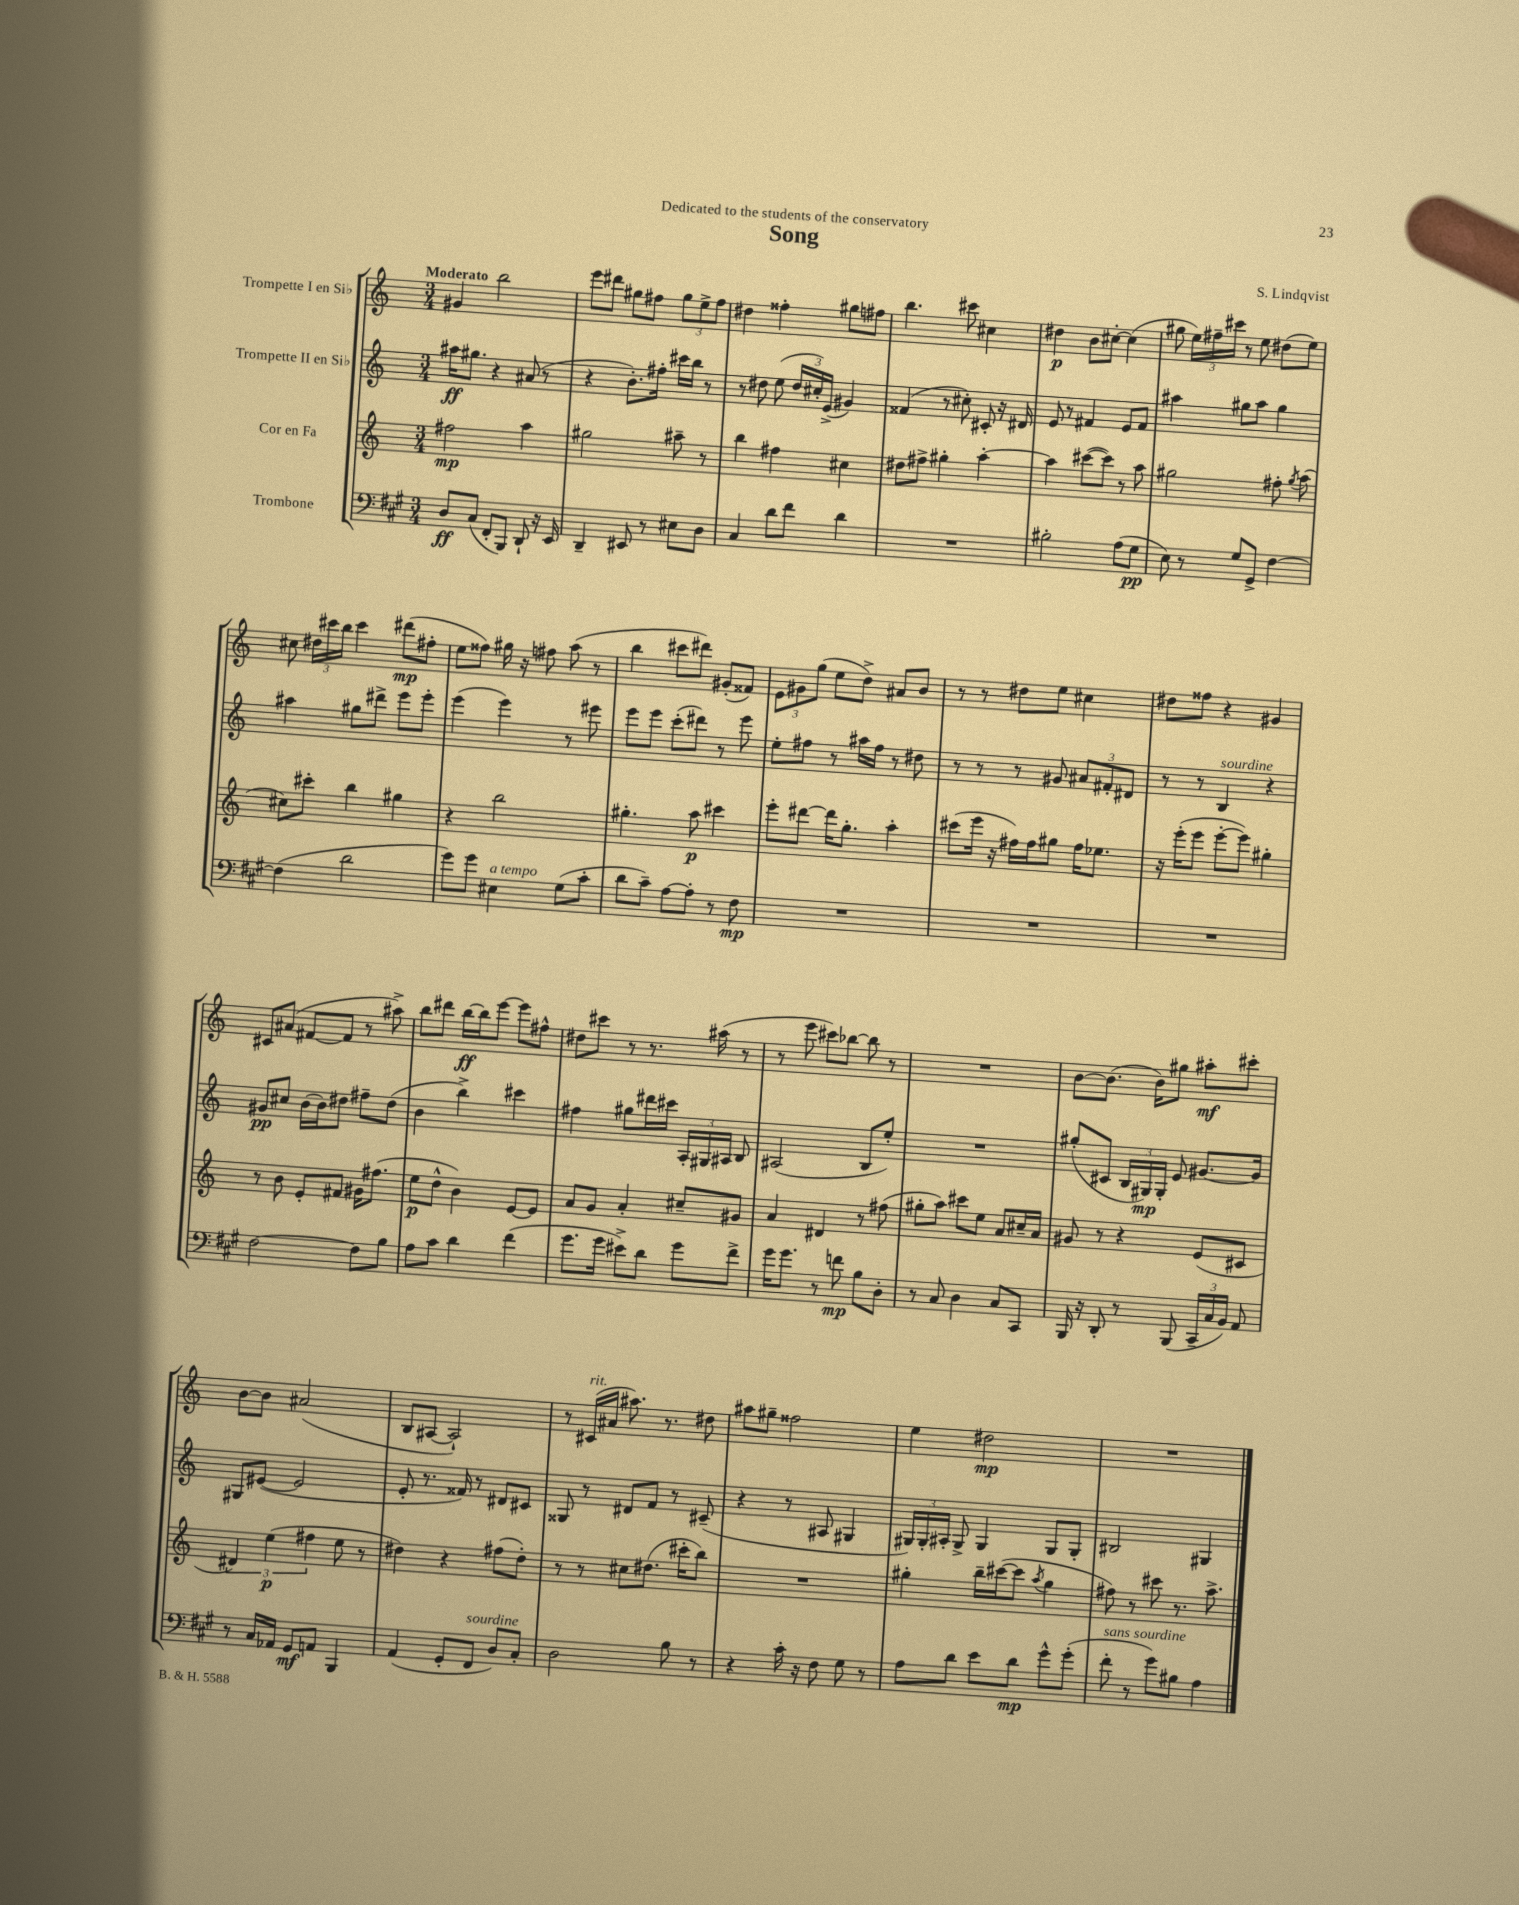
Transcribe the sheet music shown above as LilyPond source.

\header { title = "Song" composer = "S. Lindqvist" dedication = "Dedicated to the students of the conservatory" }
<<
\new StaffGroup <<
\new Staff = "s0" \with { instrumentName = "Trompette I en Sib" } {
    \clef treble \key c \major \numericTimeSignature \time 3/4 \tempo "Moderato"
    \autoBeamOff gis'4 b''2 |
    e'''8[ dis'''8] gis''8[ fis''8] \tuplet 3/2 { gis''8[ e''8-> fis''8] } |
    dis''4 fisis''4-. gis''8[ fis''8] |
    b''4. cis'''8 cis''4 |
    dis''4\p b'8[ cis''8]~-. cis''4( |
    gis''8 \tuplet 3/2 { e''16[) fis''16-- cis'''16] } r8 e''8 dis''8[( e''8]) |
    cis''8 \tuplet 3/2 { dis''16[ cis'''16 b''16] } cis'''4 dis'''8[\mp( fis''8]-. |
    e''8[ fisis''8]) gis''16 r16 fis''8 a''8( r8 |
    b''4 cis'''8[ dis'''8]) gis'8[-.( fisis'8]) |
    \tuplet 3/2 { e'8[ gis'8 g''8]( } e''8[ d''8]->) ais'8[ b'8] |
    r8 r8 dis''8[ e''8] cis''4 |
    dis''8[ fisis''8] r4 gis'4 |
    cis'8[ ais'8]( fis'8[~ fis'8] r8 ais''8->) |
    b''8[ dis'''8] b''16[~\ff b''16 e'''8]~ e'''8[ fis''8]-^ |
    dis''8[ cis'''8] r8 r8. ais''16( r8 |
    r8 e'''8 cis'''8[) bes''8]~ bes''8 r8 |
    R2. |
    b'8[~ b'8.]( b'16[) gis''8] ais''8[-.\mf cis'''8]-. |
    b'8[~ b'8] ais'2( |
    b8[ ais8]~ ais2-!) |
    r8 cis'16[^\markup { \italic "rit." }( ais'16] ais''8.) r8. dis''8 |
    ais''8[ gis''8]-- fisis''2 |
    e''4 dis''2\mp |
    R2. \bar "|." |
}
\new Staff = "s1" \with { instrumentName = "Trompette II en Sib" } {
    \clef treble \key c \major \numericTimeSignature \time 3/4
    \autoBeamOff ais''16[\ff gis''8.] r4 ais'8( r8 |
    r4 b'8.[-.) fis''16]-. cis'''16[ b''16] r8 |
    r8 dis''8 e''8( \tuplet 3/2 { dis''16[ cis''16-.) e'16]->( } gis'4) |
    fisis'4( r8 cis''8-.) cis'8-. r16 dis'16 |
    e'8 r8 fis'4 e'8[ fis'8] |
    ais''4 gis''8[ ais''8] gis''4 |
    ais''4 gis''8[ dis'''8]-> e'''8[ e'''8]-. |
    e'''4( e'''4) r8 eis'''8 |
    e'''8[ e'''8] c'''8[-.( dis'''8]) r8 e'''8 |
    e''8[-. fis''8] r8 ais''16[ fis''16] r8 dis''8 |
    r8 r8 r8 gis'8 \tuplet 3/2 { ais'8[ fis'8-. dis'8] } |
    r8 r8 b4^\markup { \italic "sourdine" } r4 |
    gis'8[\pp cis''8] b'16[( b'16) dis''8] fis''8[-- dis''8]( |
    b'4 b''4->) cis'''4 |
    fis''4 gis''8[ dis'''16 cis'''16] \tuplet 3/2 { a16[-. gis16 ais16] } b8 |
    ais2( b8[ e''8]-.) |
    R2. |
    gis''8[-.( cis'8] \tuplet 3/2 { b16[ gis16\mp) gis16]-. } e'8 gis'8.[~ gis'16] |
    gis8[ eis'8]~( eis'2 |
    e'8-. r8. fisis'16) r8 dis'8[ cis'8] |
    gisis8 r8 dis'8[ f'8] r8 cis'8--( |
    r4 r8 ais8 gis4 |
    \tuplet 3/2 { gis16[) gis16-. ais16]-. } gis8-> gis4 gis8[ gis8]-. |
    bis2 gis4 \bar "|." |
}
\new Staff = "s2" \with { instrumentName = "Cor en Fa" } {
    \clef treble \key c \major \numericTimeSignature \time 3/4
    \autoBeamOff fis''2\mp a''4 |
    gis''2 ais''8-- r8 |
    b''4 fis''4 cis''4 |
    dis''8[ fis''8]-> gis''4-. a''4~-. |
    a''4 cis'''8[~( cis'''8]) r8 a''8 |
    gis''2 fis''8-. \acciaccatura { gis''8 } a''8( |
    cis''8[) cis'''8]-. b''4 gis''4 |
    r4 b''2 |
    gis''4.-. a''8\p cis'''4 |
    e'''8[-. dis'''8]~ dis'''16[ g''8.]-. a''4-. |
    cis'''8[( e'''16] r16 fis''16[) fis''16 gis''8] fis''16[ ees''8.] |
    r16 e'''16[-.( e'''8] e'''8[~-. e'''8]) gis''4-. |
    r8 b'8 e'8[-. fis'8] gis'16[ fis''8.]( |
    e''8[\p d''8]-^ b'4) e'8[~ e'8] |
    a'8[ g'8] a'4-. cis''8[-- gis'8] |
    a'4 dis'4 r8 fis''8( |
    gis''8[-. a''8]) cis'''8[ e''8] a'8[ cis''16-- a'16] |
    gis'8 r8 r4 e'8[( cis'8] |
    \tuplet 3/2 { dis'4) e''4\p( fis''4 } e''8 r8 |
    dis''4) r4 fis''8[( dis''8]-.) |
    r8 r8 cis''8[ dis''8.]( cis'''16[-. b''8]) |
    R2. |
    gis''4-. b''16[-- cis'''16~( cis'''8] \acciaccatura { a''8 } gis''4 |
    fis''8) r8 cis'''8 r8. a''8.-> \bar "|." |
}
\new Staff = "s3" \with { instrumentName = "Trombone" } {
    \clef bass \key a \major \numericTimeSignature \time 3/4
    \autoBeamOff d8[\ff cis8]( fis,8[-. b,,8]) d,8-! r16 e,16 |
    d,4-- eis,8 r8 eis8[ d8] |
    cis4 d'8[ fis'8] d'4 |
    R2. |
    bis2-. a8[( gis8]\pp |
    e8) r8 gis8[ gis,8]-> fis4~ |
    fis4( d'2 |
    gis'8[) gis'8] eis4^\markup { \italic "a tempo" } gis8[( cis'8]-. |
    d'8[ cis'8]--) a8[~ a8]-. r8 fis8\mp |
    R2. |
    R2. |
    R2. |
    fis2~ fis8[ b8] |
    a8[ cis'8] d'4 fis'4( |
    gis'8.[ gis'16] eis'8[->) d'8] gis'8[ fis'8]-> |
    gis'16[ gis'8.] r8 f'8\mp b8[ d8]-. |
    r8 cis8 d4 cis8[ cis,8] |
    b,,16 r16 d,8-. r8 b,,8( \tuplet 3/2 { cis,16[-- cis16 b,16]) } a,8 |
    r8 cis16[ aes,16] gis,8[\mf a,8] b,,4 |
    a,4( gis,8[-. fis,8]^\markup { \italic "sourdine" } d8[) cis8]-. |
    d2 b8 r8 |
    r4 cis'16-. r16 fis8 gis8 r8 |
    a8[ d'8] e'8[ d'8]\mp gis'8[-^ gis'8]-.( |
    fis'8-.^\markup { \italic "sans sourdine" } r8 gis'8[) bis8] a4 \bar "|." |
}
>>
>>
\layout { \context { \Score \remove "Bar_number_engraver" } }
